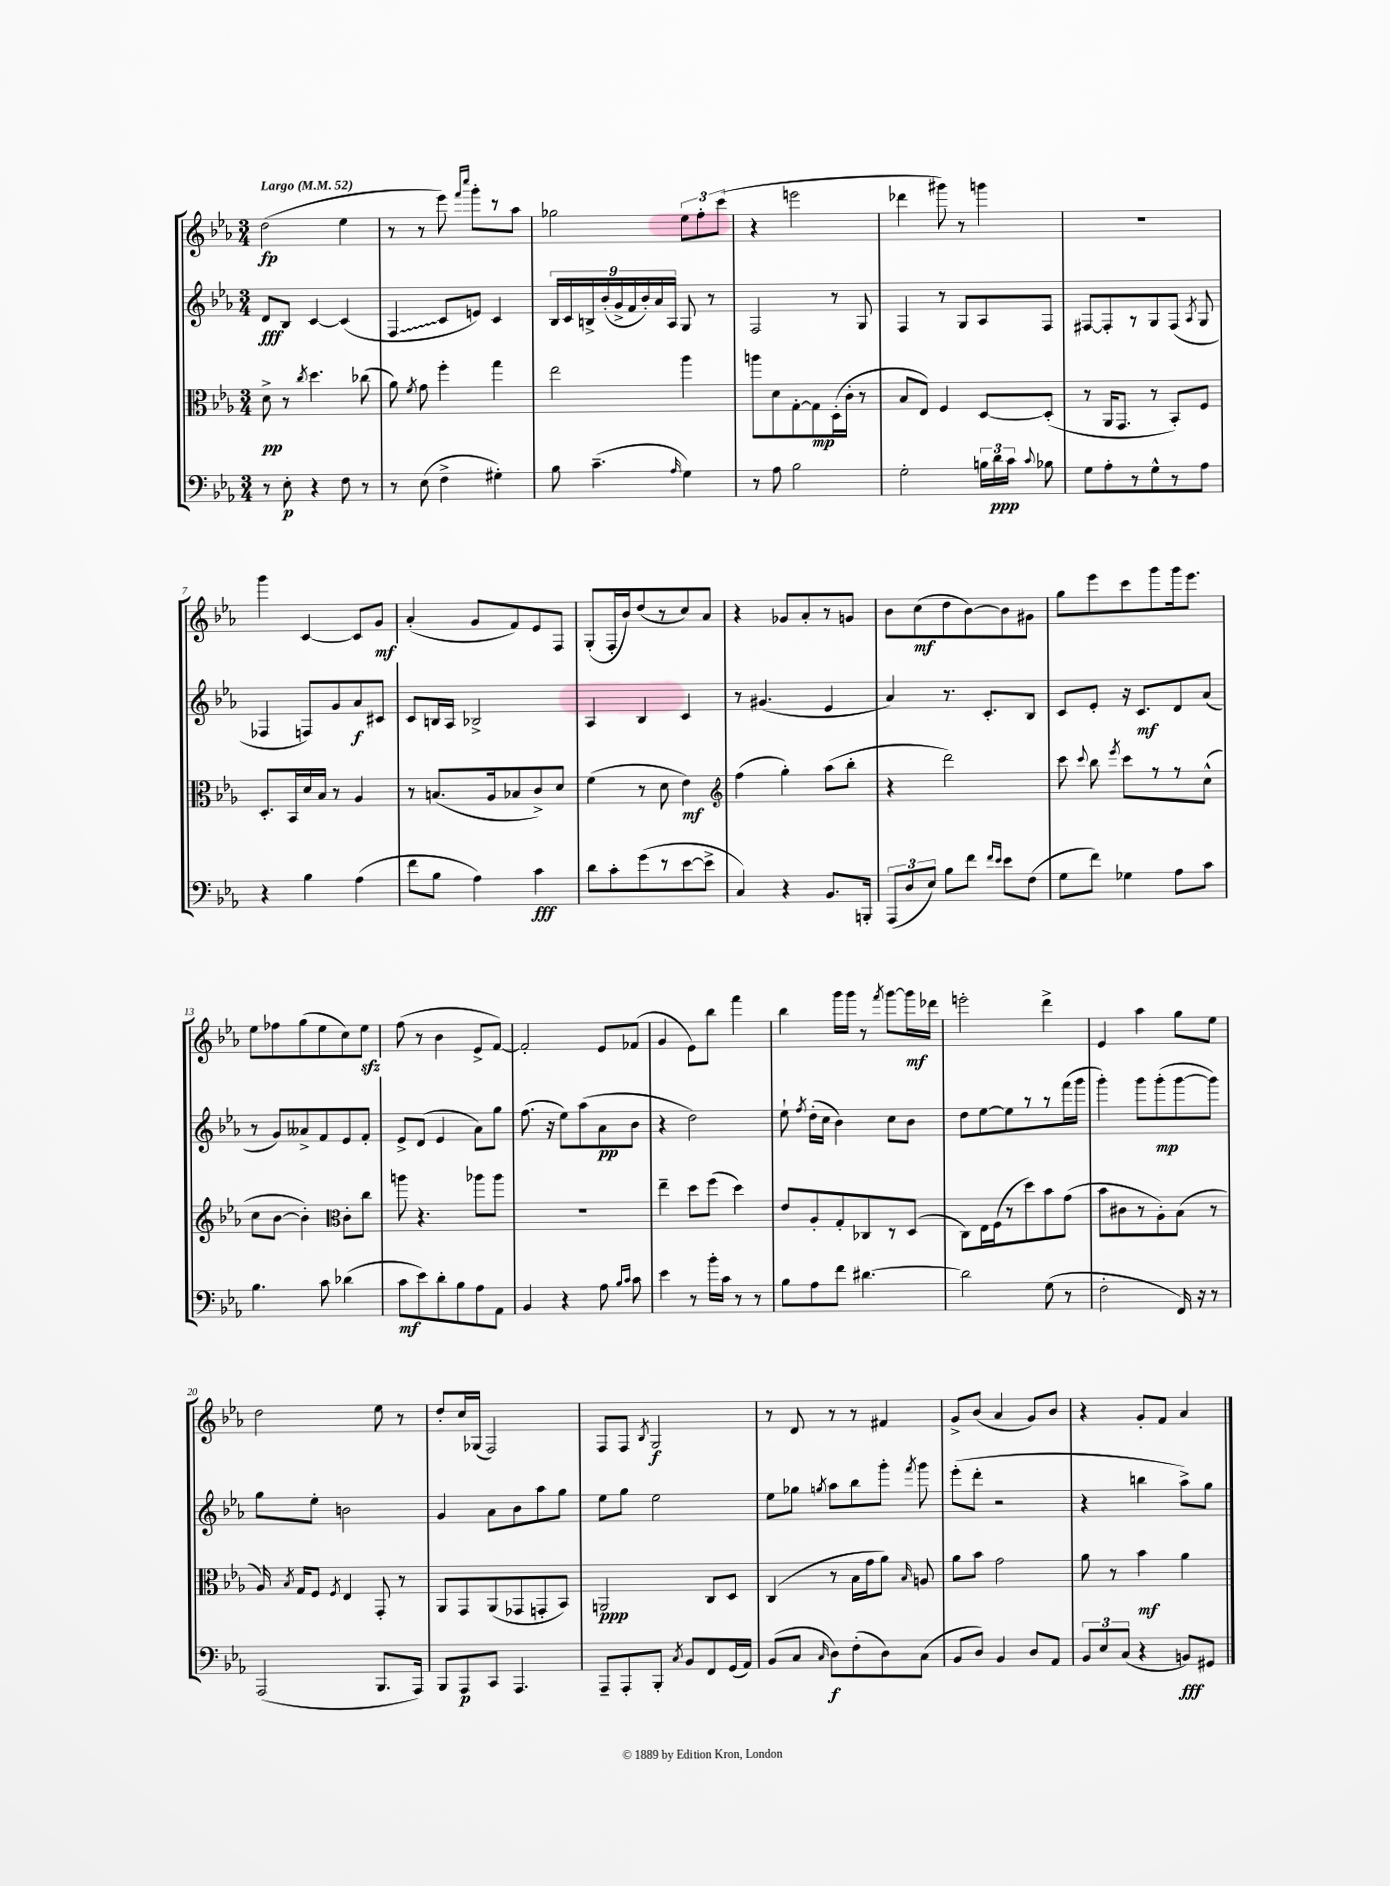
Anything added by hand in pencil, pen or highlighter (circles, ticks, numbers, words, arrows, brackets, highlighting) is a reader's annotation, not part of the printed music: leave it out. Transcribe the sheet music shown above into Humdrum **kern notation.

**kern	**kern	**kern	**kern
*staff4	*staff3	*staff2	*staff1
*clefF4	*clefC3	*clefG2	*clefG2
*k[b-e-a-]	*k[b-e-a-]	*k[b-e-a-]	*k[b-e-a-]
*M3/4	*M3/4	*M3/4	*M3/4
*MM52	*MM52	*MM52	*MM52
8r	8d^\	8d/L	(2dd\
8E-'\	8r	8B-/J	.
.	8qcc/	.	.
4r	4.dd\	[4c/	.
8F\	.	(4c/]	4ee-\
8r	(8cc-\	.	.
=	=	=	=
8r	8a-\)	4F/	8r
.	8qf/	.	.
(8E-\	8g\	.	8r
4F^\	4ff'\	8c/L	8eee-\)
.	.	.	16qqfff/LL
.	.	.	16qqcccc/JJ
.	.	8e/J)	8ggg'\L
4G#'\)	4gg\	4c/	8r
.	.	.	8aa-\J
=	=	=	=
8B-\	2ee-\	18B-/LL	2gg-\
.	.	18c/	.
.	.	18B^/	.
(4.c~\	.	.	.
.	.	(18b-'/	.
.	.	18g^/	.
.	.	18f/	.
.	.	18b-'/)	.
.	.	18a-/	.
.	.	18A-/JJ	.
16qqA-/	.	.	.
4G\)	4aa-\	8G/	12ee-\L
.	.	.	12ff'\
.	.	8r	.
.	.	.	(12ccc\J
=	=	=	=
8r	8aa\L	2F/	4r
8A-\	8d\	.	.
2B-\	[8G'\	.	2eee\
.	8G\]	.	.
.	(16D'\L	8r	.
.	16c'\JJ	.	.
.	8r	8G/	.
=	=	=	=
2G'\	8B-/L	4F/	4ddd-\
.	8E-/J)	.	.
.	4F/	8r	8ggg#\)
.	.	8G/L	8r
24B\LL	[8D/L	8A-/	4ggg\
24d\	.	.	.
24c\JJ	.	.	.
8qqc/	.	.	.
8B-\	(8D'/]J	8F/J	.
=	=	=	=
8G\L	8r	[8F#/L	2.r
8A-'\	16AA-/LK	8F#'/]	.
.	8.GG/J	.	.
8r	.	8r	.
8G^^\	8r	8G/	.
8r	8BB-'/L)	(8F#/J	.
.	.	8qA-/	.
8A-\J	8F/J	8G/	.
=	=	=	=
4r	8.D'/L	4F-/	4ggg\
.	16BB-/L	.	.
4B-\	16d/	8F/L)	[4c/
.	16B-/JJ	.	.
.	8r	8g/	.
(4A-\	4A-/	8a-/	8c/]L
.	.	8c#/J	8g/J
=	=	=	=
8f\L	8r	8c/L	(4a-'/
8B-\J	(8.B/L	16B/L	.
.	.	16A-/JJ	.
4A-\)	.	2B-^/	8g/L
.	16A-/k	.	.
.	8B-/	.	8f/)
4c\	8c^/)	.	8e-/
.	8d/J	.	8F/J
=	=	=	=
8d\L	(4f\	4A-/	(8G'/L
8c'\	.	.	16F'/L
.	.	.	16b-/J)
(8g\	8r	4B-/	(8dd/
8r	8d\	.	8r
[8e-\	4e-\)	4c/	8cc/)
8e-^\]J	.	.	8a-/J
=	=	=	=
*	*clefG2	*	*
4C/)	(4ff\	8r	4r
.	.	(4.g#/	.
4r	4gg'\)	.	8g-/L
.	.	.	8a-'/
8.BB-/L	(8aa-\L	4e-/	8r
.	8bb-'\J	.	8g/J
16BBB'/Jk	.	.	.
=	=	=	=
(12AAA-/L	4r	4a-/)	8b-\L
12D/	.	.	.
.	.	.	(8cc\
12E-/J)	.	.	.
8B-\L	2ddd\)	8.r	8dd\
8f\J	.	.	[8b-\)
.	.	8.c'/L	.
16qqf/LL	.	.	.
16qqe-/JJ	.	.	.
8e-\L	.	.	8b-\]
(8F\J	.	8B-/J	8g#\J
=	=	=	=
8G\L	8ccc\	8c/L	8gg\L
.	8qqccc/	.	.
8f\J)	8bb-\	8e-'/J	8eee-\
.	8qeee-/	.	.
4G-\	8ccc\L	16r	8ccc\
.	.	8.c/L	.
.	8r	.	8ggg\
8A-\L	8r	8d/	16ggg\k
.	.	.	8.eee-\J
8c\J	(8cc^^\J	(8a-/J	.
=	=	=	=
4.B-\	8cc\L	8r	8ee-\L
.	[8b-\J	8g/L)	8ff-\
.	4b-'\])	8a--^/	(8gg\
8c\	.	8f/	8ee-\
*	*clefC3	*	*
(4d-\	8c'\L	8e-/	8cc\)
.	8cc\J	8f'/J	8ee-\J
=	=	=	=
8c\L	8aa\	8e-^/L	(8ff\
8e-\)	4.r	(8d/J	8r
8d'\	.	4e-/	4b-\
8B-\	.	.	.
8A-\	8aa-\L	8a-\L)	8e-^/L
8AA-\J	8aa-\J	8gg\J	[8f/J)
=	=	=	=
4BB-/	2.r	(8.ff\	2f'/]
.	.	16r	.
4r	.	8ee-\L)	.
.	.	(8aa-\	.
8A-\	.	8a-\	8e-/L
16qqB-/LL	.	.	.
16qqc/JJ	.	.	.
8c\	.	8b-\J	(8f-/J
=	=	=	=
4e-\	4ee-~\	4r	4g/
8r	8dd\L	2dd\)	8e-\L)
16b-'\LL	(8ff\J	.	8bb-\J
16c\JJ	.	.	.
8r	4dd\)	.	4fff\
8r	.	.	.
=	=	=	=
8B-\L	8e-/L	8ee-`\	4bb-\
.	.	8qff/	.
8A-\	8A-'/	(16dd'\LL	.
.	.	16cc\JJ	.
8f\J	8G'/	4b-\)	16ggg\LL
.	.	.	16ggg\JJ
[4.d#\	8C-/	.	8r
.	.	.	8qfff/
.	8r	8cc\L	[8ggg\L
.	(8D/J	8b-\J	16ggg\]L
.	.	.	16ddd-\JJ
=	=	=	=
2d#\]	8C\L)	8dd\L	2eee'\
.	16E-\L	[8ee-\	.
.	(16F\J	.	.
.	8r	8ee-\]	.
.	8dd\)	8r	.
(8G\	8b-\	8r	4ddd^\
8r	(8g\J	(16fff\L	.
.	.	16ggg\JJ	.
=	=	=	=
2F'\	8b-\L	4ggg'\)	4e-/
.	8c#\	.	.
.	8r	8ggg\L	4aa-\
.	8A-'\)	(8ggg'\	.
16FF/)	(8B-\J	[8ggg\	8gg\L
16r	.	.	.
8r	8r	8ggg\]J)	8ee-\J
=	=	=	=
(2AAA-/	16A-/)	8gg\L	2dd\
.	8qB-/	.	.
.	16G/LK	.	.
.	8F/J	8ee-'\J	.
.	8qF/	.	.
.	4E-/	2b\	.
8.BBB-/L	8GG'/	.	8ee-\
.	8r	.	8r
16AAA-/Jk)	.	.	.
=	=	=	=
8BBB-/L	8AA-/L	4g/	8dd'/L
8AAA-/	8GG/	.	16cc/L
.	.	.	(16G-/JJ
8CC/J	(8AA-/	8a-\L	2F/)
4.AAA-/	8GG-/	8b-\	.
.	8GG'/	8aa-\	.
.	8BB-/J)	8gg\J	.
=	=	=	=
8AAA-~/L	2AA/	8ee-\L	8F/L
8AAA-'/	.	8gg\J	8F/J
.	.	.	8qB-/
8BBB-'/J	.	2ee-\	2G/
8qC/	.	.	.
8BB-/L	.	.	.
8FF/	8C/L	.	.
(16GG/L	8D/J	.	.
16AA-/JJ)	.	.	.
=	=	=	=
(8BB-/L	(4C/	8ee-\L	8r
8C/J	.	8gg-\J	8d/
16qqC/	.	8qgg/	.
8D\L)	8r	8aa-\L	8r
(8F'\	16B-\LL	8bb-\	8r
.	16g\J	.	.
8D\)	8a-\J)	8ggg'\J	4f#/
.	16qqB-/	8qfff/	.
(8C\J	8A/	8ggg\	.
=	=	=	=
8BB-/L	8a-\L	(8eee-'\L	8g^/L
8D/J)	8b-\J	8ddd'\J	(8b-/J
4BB-/	2g\	2r	4a-/
8D/L	.	.	8g/L)
8AA-/J	.	.	8b-/J
=	=	=	=
12BB-/L	8a-\	4r	4r
12E-/	.	.	.
.	8r	.	.
(12C/J	.	.	.
4r	4b-\	4bb\	8g'/L
.	.	.	8f/J
8BB/L)	4a-\	8aa-^\L)	4a-/
8GG#/J	.	8gg\J	.
==	==	==	==
*-	*-	*-	*-
